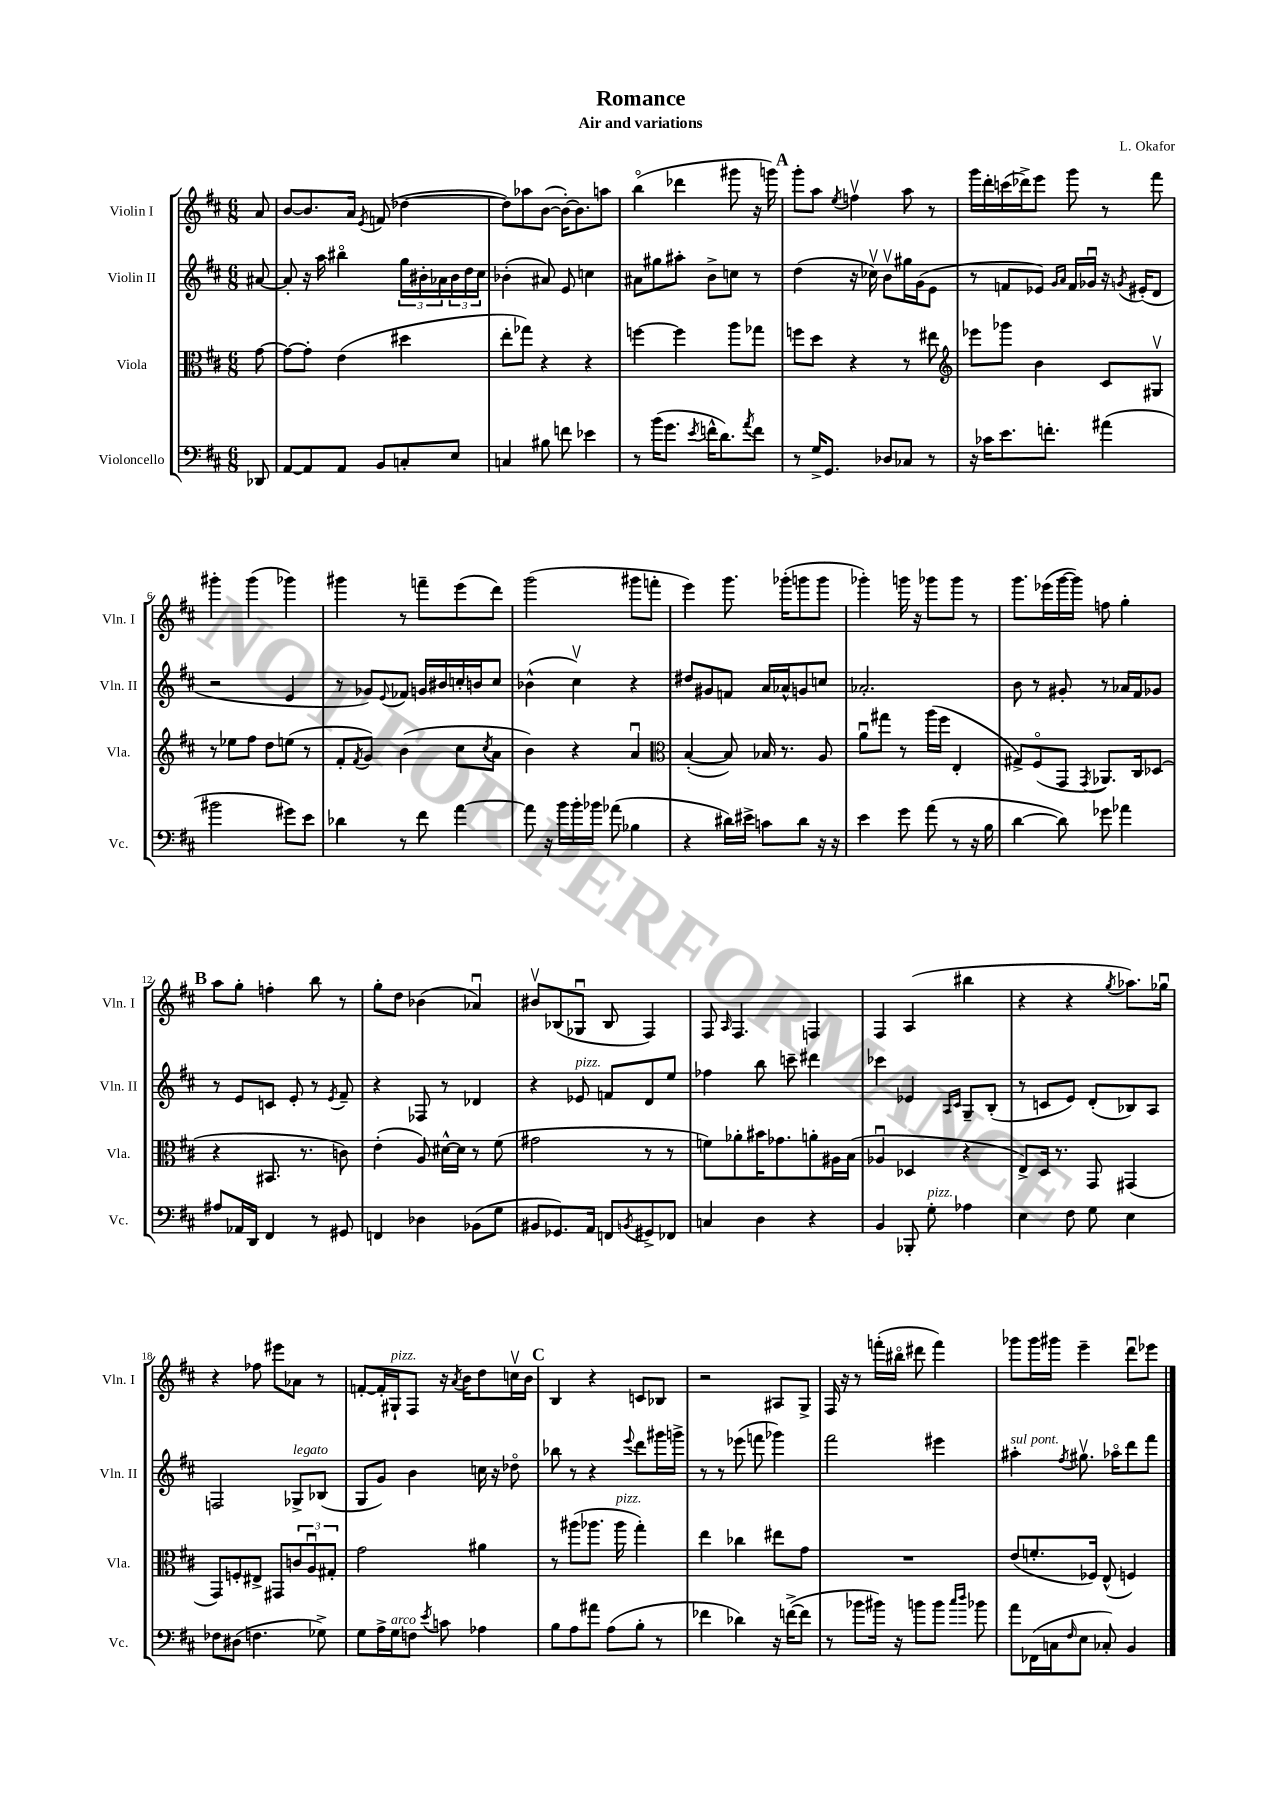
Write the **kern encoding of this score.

**kern	**kern	**kern	**kern
*staff4	*staff3	*staff2	*staff1
*clefF4	*clefC3	*clefG2	*clefG2
*k[f#c#]	*k[f#c#]	*k[f#c#]	*k[f#c#]
*M6/8	*M6/8	*M6/8	*M6/8
8DD-	[8g	[8a#	8a
=	=	=	=
[8AA	8g_	8a#']	[8b
8AA]	8g']	16r	8.b]
.	.	16aa	.
8AA	(4e	4bb#o	.
.	.	.	16a
.	.	.	8qe
8BB	.	.	(8f
8C'	4dd#	24gg	[4dd-
.	.	24b#'	.
.	.	24a-	.
8E	.	24b#	.
.	.	24dd	.
.	.	24cc#	.
=	=	=	=
4C	8ee'	(4b-'	8dd-])
.	8gg-)	.	8aa-
8B#	4r	8a#)	([8b
8f	.	8e	16b'_)
.	.	.	8.b]
4e-	4r	4cc	.
.	.	.	8aa
=	=	=	=
8r	[4ff	8a#	(4bbo
(16b	.	8gg#	.
8.g	.	.	.
.	4ff]	8aa#'	4ddd-
8qe	.	.	.
16f^^	.	8b^	.
8.d)	.	.	.
.	8aa	8cc	8ggg#
8qa	.	.	.
8f	8gg-	8r	16r
.	.	.	16ggg)
=	=	=	=
8r	8ff	(4dd	8ggg'
16G^	8dd	.	8aa
8.GG	.	.	.
.	.	.	8qee
.	4r	16r	4ffv
.	.	16cc-v)	.
8D-	.	8bv	.
8C-	8r	16gg#	8aa
.	.	(16g	.
8r	8ee#	8e	8r
=	=	=	=
*	*clefG2	*	*
16r	8eee-	8r	16ggg
16c-	.	.	16ddd'
8.e	8ggg-	8f	(16ccc
.	.	.	16ddd-^)
.	4b	8e-)	8eee
8.f'	.	.	.
.	.	16qqg	.
.	.	16qqa	.
.	.	16f	8ggg
.	.	16g-u	.
(4a#	8c#	16r	8r
.	.	8qg	.
.	.	(16e#'	.
.	8G#v	8d	8fff#
=	=	=	=
2b#	8r	2r	4ggg#'
.	8ee-	.	.
.	8ff#	.	(4ggg#
.	8dd	.	.
8g#)	(8ee	4e	4ggg-)
8e	8r	.	.
=	=	=	=
4d-	8f#'	8r	4ggg#
.	8qf#	.	.
.	8g)	8g-)	.
.	.	8qqe	.
8r	(4b	8f-	8r
8f#	.	16g	8fff~
.	.	16b#	.
[4a	8cc#	16cc'	(8eee
.	.	16b	.
.	8qcc#	.	.
.	8a	8cc	8ddd)
=	=	=	=
8a]	4b)	(4b-^^	(2ggg
16r	.	.	.
16b	.	.	.
16b'	4r	4cc#v)	.
16b-	.	.	.
(8a-	.	.	.
4B-	4au	4r	8ggg#
.	.	.	8fff'
=	=	=	=
*	*clefC3	*	*
4r	([4B'	8dd#	4eee)
.	.	8g#	.
16d#)	8B])	8f	8.ggg
16e#^	.	.	.
8c	16B-	16a	.
.	8.r	16a-^^	(16ggg-'
8d#	.	8g	8ggg
16r	8A	8cc	8ggg
16r	.	.	.
=	=	=	=
4e	8au	2.a-'	4ggg-')
.	8gg#	.	.
8g	8r	.	16ggg
.	.	.	16r
(8a	(16aa	.	8ggg-
.	16ff#	.	.
8r	4E'	.	8ggg-
16r	.	.	8r
16B	.	.	.
=	=	=	=
[4d	8G#^)	8b	8.ggg
.	(8F#o	8r	.
.	.	.	(16eee-
8d])	8GG	8g#'	[16ggg
.	.	.	16ggg])
.	8qGG	.	.
8g-	8.AA-)	8r	8ff
4a-	.	16a-	4gg'
.	16C#	16f#	.
.	(8D-	8g-	.
=	=	=	=
8A#	4r	8r	8aa
16AA-	.	8e	8gg'
16DD	.	.	.
4FF#	8.BB#	8c	4ff'
.	.	8e'	.
.	8.r	.	.
8r	.	8r	8bb
.	.	8qe	.
8GG#	8c)	8f#~	8r
=	=	=	=
4FF	(4e'	4r	8gg'
.	.	.	8dd
4D-	8A)	8F-	(4b-
.	[16d#^^	8r	.
.	16d#]	.	.
(8BB-	8r	4d-	4a-u)
8G	(8f#	.	.
=	=	=	=
8BB#	2g#	4r	8b#v
8.GG-)	.	.	(8B-
.	.	8e-	8G-u
16AA	.	.	.
8FF	.	8f	8B-
8qBB	.	.	.
8GG#^	8r	8d	4F#)
8FF-	8r	8ee	.
=	=	=	=
4C	8f)	4ff-	8F#
.	.	.	16qqA
.	8a-'	.	4.F#
4D	16b#	8bb	.
.	8.g-	.	.
.	.	8ccc~	.
4r	8a'	4ddd#	4F
.	16A#	.	.
.	(16B	.	.
=	=	=	=
4BB	4A-u	4ccc-	4F#
8BBB-'	4D-	4e-	(4A
8G'	.	.	.
.	.	16qqA	.
.	.	16qqc#	.
4A-	4r	8G~	4bb#
.	.	(8B'	.
=	=	=	=
4E	8E^)	8r	4r
.	16D	8c	.
.	8.r	.	.
8F#	.	8e)	4r
8G	8GG	(8d'	.
.	.	.	8qgg
4E	(4GG#	8B-)	8.aa-)
.	.	8A	.
.	.	.	16gg-u
=	=	=	=
8F-	8GG)	2F	4r
(8D#	8F'	.	.
4.F	8E#^	.	8ff-
.	8GG#	.	8eee#
.	12c	8G-^	8a-
.	12Au	.	.
8G-^)	.	(8B-	8r
.	12G#'	.	.
=	=	=	=
8G	2g	8G	[8f'
16A^	.	8g)	16f']
16G	.	.	16G#`
8F	.	4b	8F#
8qe	.	.	.
8c	.	.	16r
.	.	.	8qa
.	.	.	16b
4A-	4a#	16cc	8dd
.	.	16r	.
.	.	8dd-o	16ccv
.	.	.	16b
=	=	=	=
8B	8r	8bb-	4B
8A	(8aa#	8r	.
8a#	8.aa-	4r	4r
(8A	.	.	.
.	16aa-	.	.
.	.	8qqeee	.
8B'	4gg')	8ddd	8c
8r	.	16ggg#	8B-
.	.	16ggg^	.
=	=	=	=
4f-	4ee	8r	2r
.	.	8r	.
4d-)	4cc-	(8eee-	.
.	.	8fff	.
16r	8ee#	4ggg-)	8A#
([16f^	.	.	.
8f]	8g	.	8G^
=	=	=	=
8r	2.r	2fff#	16F#
.	.	.	16r
8b-	.	.	8r
16b#)	.	.	(16fff'
16r	.	.	16bb#o
8b	.	.	8ddd#
8b	.	4eee#	4fff)
16qqcc#	.	.	.
16qqdd	.	.	.
8b-	.	.	.
=	=	=	=
8a	(8e	4aa#'	8ggg-
(16FF-	8.f'	.	16ggg-
16C	.	.	16ggg#
16qqF#	.	8qff#	.
8E	.	8.gg#v	4eee~
.	16F-)	.	.
8C-')	(8E^^	.	.
.	.	16aa-o	.
4BB	4F)	8ddd	8dddu
.	.	8fff#	8eee-
==	==	==	==
*-	*-	*-	*-
